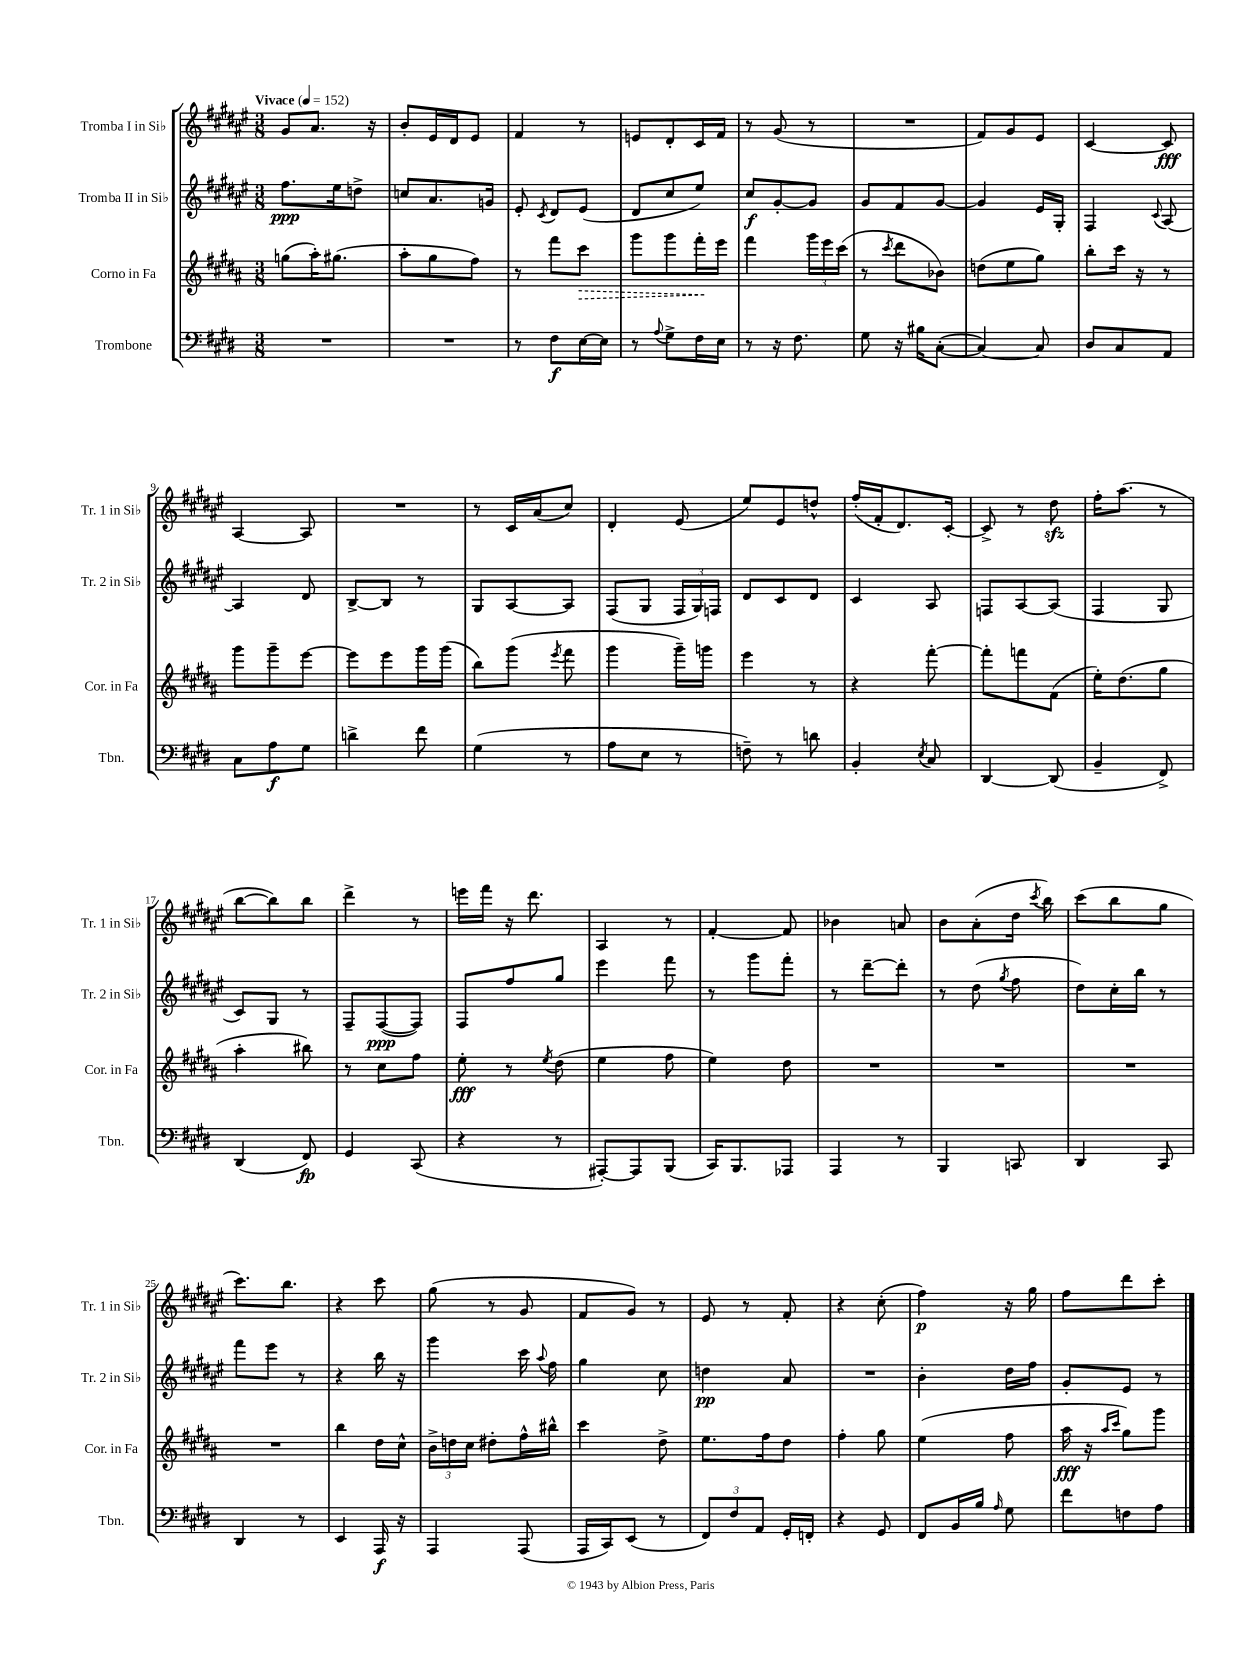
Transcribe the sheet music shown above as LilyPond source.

<<
\new StaffGroup <<
\new Staff = "s0" \with { instrumentName = "Tromba I in Sib" shortInstrumentName = "Tr. 1 in Sib" } {
    \clef treble \key fis \major \numericTimeSignature \time 3/8 \tempo "Vivace" 4 = 152
    \autoBeamOff gis'8[ ais'8.] r16 |
    b'8[-. eis'16 dis'16 eis'8] |
    fis'4 r8 |
    e'8[ dis'8-. cis'16 fis'16] |
    r8 gis'8( r8 |
    R4. |
    fis'8[) gis'8 eis'8] |
    cis'4~ cis'8\fff |
    ais4~ ais8 |
    R4. |
    r8 cis'16[ ais'16( cis''8]) |
    dis'4-. eis'8( |
    eis''8[) eis'8 d''8]-^ |
    fis''16[-.( fis'16-. dis'8.) cis'16]~-. |
    cis'8-> r8 dis''8\sfz |
    fis''16[-. ais''8.]( r8 |
    b''8[~ b''8) b''8] |
    dis'''4-> r8 |
    e'''16[ fis'''16] r16 dis'''8. |
    ais4 r8 |
    fis'4~-. fis'8 |
    bes'4 a'8 |
    b'8[ ais'8-.( dis''16] \acciaccatura { cis'''8 } b''16) |
    cis'''8[( b''8 gis''8] |
    cis'''8.[) b''8.] |
    r4 cis'''8 |
    gis''8( r8 gis'8 |
    fis'8[ gis'8]) r8 |
    eis'8 r8 fis'8-. |
    r4 cis''8-.( |
    fis''4\p) r16 gis''16 |
    fis''8[ dis'''8 cis'''8]-. \bar "|." |
}
\new Staff = "s1" \with { instrumentName = "Tromba II in Sib" shortInstrumentName = "Tr. 2 in Sib" } {
    \clef treble \key fis \major \numericTimeSignature \time 3/8
    \autoBeamOff fis''8.[\ppp eis''16 d''8]-> |
    c''8[ ais'8. g'16] |
    eis'8-. \acciaccatura { cis'8 } dis'8[ eis'8]( |
    dis'8[ cis''8 eis''8]) |
    cis''8[\f gis'8~-. gis'8] |
    gis'8[ fis'8 gis'8]~ |
    gis'4 eis'16[ gis16]-. |
    fis4 \appoggiatura { cis'8 } ais8~ |
    ais4 dis'8 |
    b8[~-> b8] r8 |
    gis8[ ais8~ ais8] |
    fis8[( gis8] \tuplet 3/2 { fis16[ gis16) f16] } |
    dis'8[ cis'8 dis'8] |
    cis'4 ais8 |
    f8[ ais8~ ais8]( |
    fis4 gis8 |
    cis'8[) gis8] r8 |
    fis8[-- fis8~\ppp( fis8]) |
    fis8[ fis''8 gis''8] |
    eis'''4 fis'''8 |
    r8 gis'''8[ fis'''8]-. |
    r8 dis'''8[~-- dis'''8]-. |
    r8 dis''8( \acciaccatura { gis''8 } fis''8 |
    dis''8[) cis''16-. b''16] r8 |
    fis'''8[ eis'''8] r8 |
    r4 b''16 r16 |
    gis'''4 cis'''16 \appoggiatura { ais''8 } fis''16 |
    gis''4 cis''8 |
    d''4\pp ais'8 |
    R4. |
    b'4-. dis''16[ fis''16] |
    gis'8[-. eis'8] r8 \bar "|." |
}
\new Staff = "s2" \with { instrumentName = "Corno in Fa" shortInstrumentName = "Cor. in Fa" } {
    \clef treble \key b \major \numericTimeSignature \time 3/8
    \autoBeamOff g''8[( ais''16-.) gis''8.]( |
    ais''8[-. gis''8 fis''8]) |
    r8 fis'''8[ \once \override Hairpin.style = #'dashed-line cis'''8]\> |
    gis'''8[ gis'''8 fis'''16-.\! e'''16] |
    fis'''4 \tuplet 3/2 { gis'''16[ e'''16 cis'''16]( } |
    r8 \acciaccatura { cis'''8 } dis'''8[ bes'8]) |
    d''8[( e''8 gis''8]) |
    b''8[-. cis'''16] r16 r8 |
    gis'''8[ gis'''8-- e'''8]~ |
    e'''8[ e'''8 gis'''16 gis'''16]( |
    b''8[) gis'''8]( \acciaccatura { e'''8 } fis'''8 |
    gis'''4 gis'''16[--) g'''16] |
    e'''4 r8 |
    r4 fis'''8~-. |
    fis'''8[-. f'''8 fis'8]( |
    e''16[-.) dis''8.( gis''8] |
    ais''4-. bis''8) |
    r8 cis''8[ fis''8] |
    e''8-.\fff r8 \acciaccatura { e''8 } dis''8( |
    e''4 fis''8 |
    e''4) dis''8 |
    R4. |
    R4. |
    R4. |
    R4. |
    b''4 dis''16[ cis''16]-^ |
    \tuplet 3/2 { b'16[-> d''16 cis''16] } dis''8[-. fis''16-^ bis''16]-^ |
    cis'''4 dis''8-> |
    e''8.[ fis''16 dis''8] |
    fis''4-. gis''8 |
    e''4( fis''8 |
    ais''16\fff r16 \grace { ais''16[ cis'''16] } gis''8[) gis'''8] \bar "|." |
}
\new Staff = "s3" \with { instrumentName = "Trombone" shortInstrumentName = "Tbn." } {
    \clef bass \key e \major \numericTimeSignature \time 3/8
    \autoBeamOff R4. |
    R4. |
    r8 fis8[\f e16~ e16] |
    r8 \appoggiatura { a8 } gis8[-> fis16 e16] |
    r8 r16 fis8. |
    gis8 r16 bis16[ cis8]~-.( |
    cis4~) cis8 |
    dis8[ cis8 a,8] |
    cis8[ a8\f gis8] |
    d'4-> fis'8 |
    gis4( r8 |
    a8[ e8] r8 |
    f8--) r8 d'8 |
    b,4-. \acciaccatura { e8 } cis8 |
    dis,4~ dis,8( |
    b,4-- fis,8->) |
    dis,4( fis,8\fp) |
    gis,4 cis,8( |
    r4 r8 |
    ais,,8[~-.) ais,,8 b,,8]( |
    cis,16[) b,,8. aes,,8] |
    a,,4 r8 |
    b,,4 c,8 |
    dis,4 cis,8 |
    dis,4 r8 |
    e,4 a,,16\f r16 |
    a,,4 a,,8( |
    a,,16[ cis,16) e,8]( r8 |
    \tuplet 3/2 { fis,8[) fis8 a,8] } gis,16[-. f,16]-. |
    r4 gis,8 |
    fis,8[ b,16 b16] \grace { a16 } gis8 |
    fis'8[ f8 a8] \bar "|." |
}
>>
>>
